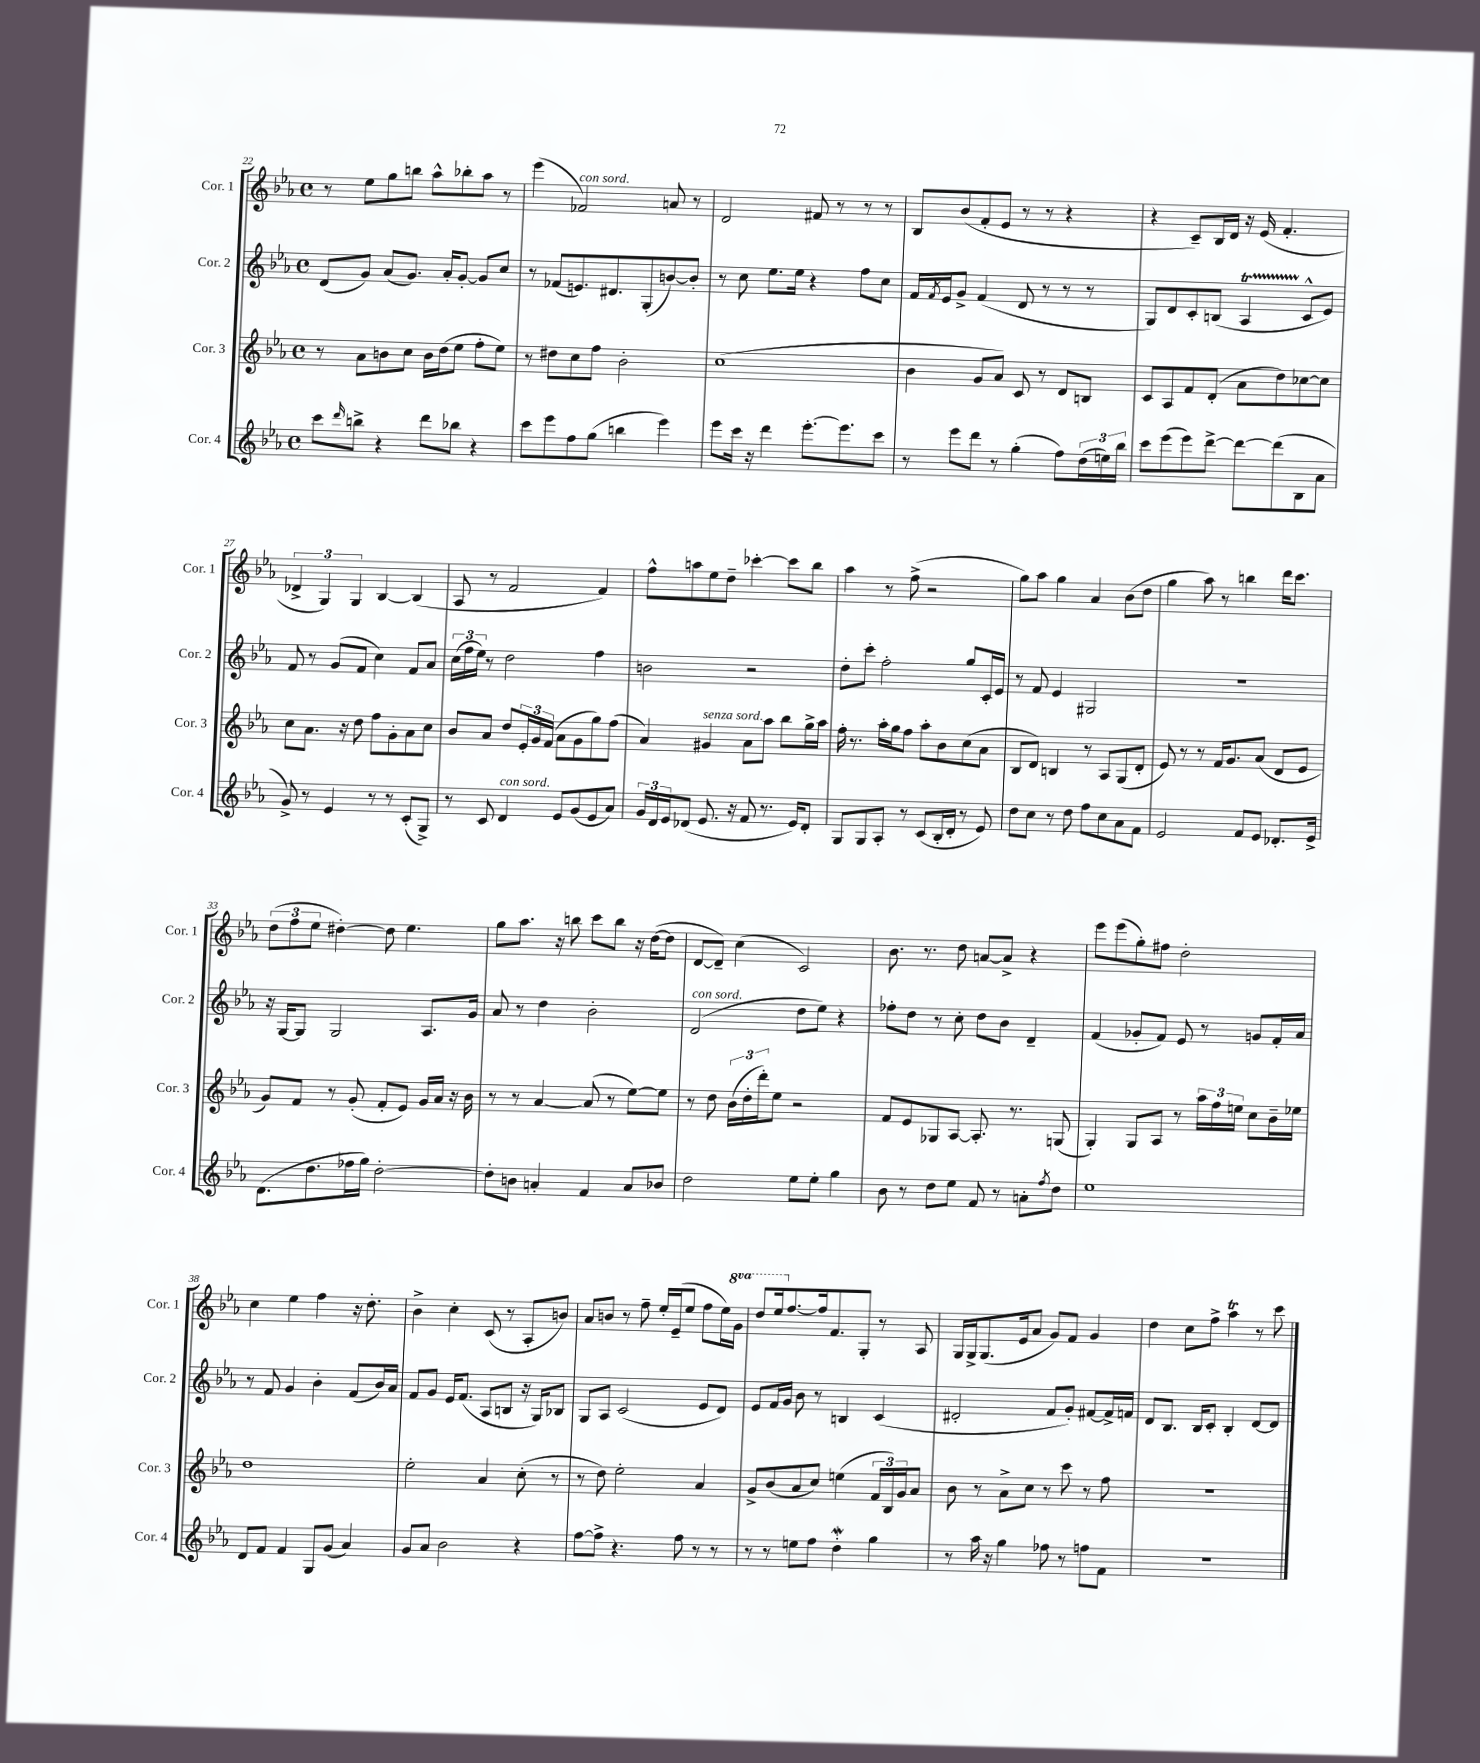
<<
\new StaffGroup <<
\new Staff = "s0" \with { instrumentName = "Cor. 1" shortInstrumentName = "Cor. 1" } {
    \clef treble \key ees \major \defaultTimeSignature \time 4/4 \set Staff.ottavationMarkups = #ottavation-simple-ordinals
    r8 ees''8 g''8 b''8 aes''8-^ bes''8-. aes''8 r8 |
    ees'''4( fes'2^\markup { \italic "con sord." }) a'8 r8 |
    d'2 fis'8 r8 r8 r8 |
    bes8 bes'8( f'8-. ees'8 r8 r8 r4 |
    r4 c'8--) bes16 d'16 r16 ees'16( f'4.-. |
    \tuplet 3/2 { des'4-> g4) g4 } bes4~ bes4( |
    aes8 r8 f'2 f'4) |
    f''8-^ a''8 ees''8 d''8-- ces'''4~-. ces'''8 bes''8 |
    aes''4 r8 f''8->( r2 |
    g''8) aes''8 g''4 aes'4 bes'8( d''8 |
    g''4 aes''8) r8 b''4 d'''16 c'''8. |
    \tuplet 3/2 { d''8( f''8 ees''8 } dis''4~-.) dis''8 ees''4. |
    g''8 aes''8. r16 b''8 c'''8 b''8 r16 d''16~( d''8 |
    d'8~ d'8--) c''4( c'2) |
    bes'8. r8. d''8 a'8~ a'8-> r4 |
    ees'''8 ees'''8( g''8-.) fis''8 d''2-. |
    c''4 ees''4 f''4 r16 d''8.-. |
    bes'4-> c''4-. c'8( r8 aes8-. b'8) |
    aes'8 b'8 r8 f''8-- ees''16-. ees'16--( ees''8 f''8 ees''16) \ottava #1 g''16 |
    d'''8 ees'''16 \ottava #0 f''8.~ f''16 f'8. g8-. r8 aes8 |
    g16 g16-> g8.( ees'16 aes'8 g'8) f'8 g'4 |
    d''4 c''8 f''8-> aes''4\trill r8 c'''8 \bar "|." |
}
\new Staff = "s1" \with { instrumentName = "Cor. 2" shortInstrumentName = "Cor. 2" } {
    \clef treble \key ees \major \defaultTimeSignature \time 4/4
    d'8( g'8) aes'8( g'8.) aes'16-. g'8~-. g'8 c''8 |
    r8 fes'8( e'8.) dis'8. g8-.( b'8~) b'8-. |
    r8 c''8 ees''8. ees''16 r4 f''8 c''8 |
    f'16 \acciaccatura { f'8 } ees'16 g'8-> f'4( d'8 r8 r8 r8 |
    g8) d'8 c'8-. b8( aes4\startTrillSpan c'8-^\stopTrillSpan ees'8) |
    f'8 r8 g'8( f'8 c''4) f'8 aes'8 |
    \tuplet 3/2 { c''16( f''16 ees''16) } r8 d''2 f''4 |
    b'2 r2 |
    d''8-. c'''8-. f''2-. g''8 c'16-. ees'16 |
    r8 f'8 ees'4 gis2 |
    R1 |
    r16 g16~ g8 g2 aes8. g'16 |
    aes'8 r8 d''4 bes'2-. |
    d'2^\markup { \italic "con sord." }( d''8 ees''8) r4 |
    fes''8-. d''8 r8 c''8-. d''8 bes'8 d'4-- |
    f'4( ges'8-. f'8) ees'8 r8 g'8 f'16-. aes'16 |
    r8 f'8 g'4 bes'4-. f'8( bes'16) aes'16 |
    f'8 g'8 ees'16 f'8.( aes8 b8 r16 g16) bes8 |
    g8 aes8 c'2( ees'8 d'8) |
    ees'8 f'16 g'16 bes'8 r8 b4 c'4( |
    dis'2-. f'8 g'8-.) fis'8~ fis'16-> f'16 |
    d'8 bes8. bes16 c'8-. bes4-. d'8~ d'8 \bar "|." |
}
\new Staff = "s2" \with { instrumentName = "Cor. 3" shortInstrumentName = "Cor. 3" } {
    \clef treble \key ees \major \defaultTimeSignature \time 4/4
    r8 aes'8 b'8 c''8 b'16 d''16( ees''8 f''8-. ees''8) |
    r8 dis''8 c''8 f''8 bes'2-. |
    c''1( |
    bes'4 g'8 aes'8) c'8 r8 d'8 b8 |
    c'8 aes8 f'8 d'8-.( aes'8 d''8) ces''8~ ces''8 |
    c''8 aes'8. r16 d''8 f''8 g'8-. aes'8 c''8 |
    bes'8 aes'8 d''8 \tuplet 3/2 { ees'16-. g'16 f'16( } aes'8 g'8 g''8) f''8( |
    aes'4) gis'4^\markup { \italic "senza sord." } aes'8 aes''8 bes''8 g''16-> aes''16 |
    f''16-. r8. aes''16-. g''16 f''8 aes''8-. bes'8 c''8( aes'8 |
    bes8 d'8) b4 r8 aes8 g8( d'8-. |
    ees'8) r8 r8 f'16 g'8. aes'8( d'8 ees'8 |
    g'8) f'8 r8 g'8-.( f'8-. ees'8) g'16 aes'16 r16 bes'16 |
    r8 r8 aes'4~ aes'8( r8 ees''8~) ees''8 |
    r8 d''8 \tuplet 3/2 { bes'16( d''16-. d'''16-.) } ees''8 r2 |
    f'8 ees'8 ges8 aes8~ aes8.-. r8. g8( |
    g4-.) g8 aes8 r8 \tuplet 3/2 { aes''16 f''16 e''16 } c''8 bes'16-- ees''16 |
    d''1 |
    ees''2-. aes'4 c''8-.( r8 |
    r8 d''8) ees''2-. aes'4 |
    g'8-> bes'8( aes'8 c''8) e''4( \tuplet 3/2 { f'16 bes16) g'16 } aes'8 |
    bes'8 r8 aes'8-> c''8 r8 c'''8 r8 f''8 |
    R1 \bar "|." |
}
\new Staff = "s3" \with { instrumentName = "Cor. 4" shortInstrumentName = "Cor. 4" } {
    \clef treble \key ees \major \defaultTimeSignature \time 4/4
    c'''8 \grace { d'''16 } b''8-> r4 d'''8 bes''8 r4 |
    c'''8 ees'''8 f''8 g''8( b''4 ees'''4) |
    ees'''8 c'''16 r16 d'''4 ees'''8.~-. ees'''8. c'''8 |
    r8 ees'''8 d'''8 r8 g''4-.( f''8) \tuplet 3/2 { d''16( e''16) bes''16 } |
    c'''8 ees'''8( ees'''8) d'''8~-> d'''8~ d'''8( bes8 aes'8 |
    g'8->) r8 ees'4 r8 r8 c'8-.( g8->) |
    r8 c'8 d'4^\markup { \italic "con sord." } ees'8 g'8( ees'8 aes'8) |
    \tuplet 3/2 { g'16 d'16 ees'16 } des'8( ees'8. r16 f'8 r8. ees'16) des'8-. |
    g8 g8 aes8-. r8 c'8( bes16-. d'16-. r8 ees'8) |
    d''8 c''8 r8 d''8 f''8 c''8 aes'8 f'8 |
    ees'2 f'8 ees'8 des'8.-. ees'16-> |
    d'8.( d''8. fes''16 g''16) d''2~-. |
    d''8-. b'8 a'4-. f'4 a'8 bes'8 |
    d''2 ees''8 ees''8-. g''4 |
    bes'8 r8 d''8 ees''8 f'8 r8 a'8-. \acciaccatura { f''8 } d''8 |
    ees''1 |
    d'8 f'8 f'4 g8 g'8( aes'4) |
    g'8 aes'8 bes'2 r4 |
    f''8~ f''8-> r4. f''8 r8 r8 |
    r8 r8 e''8 f''8 d''4-.\mordent g''4 |
    r8 aes''16 r16 g''4 fes''8 r8 f''8 f'8 |
    R1 \bar "|." |
}
>>
>>
\layout { \context { \Score currentBarNumber = #22 } }
